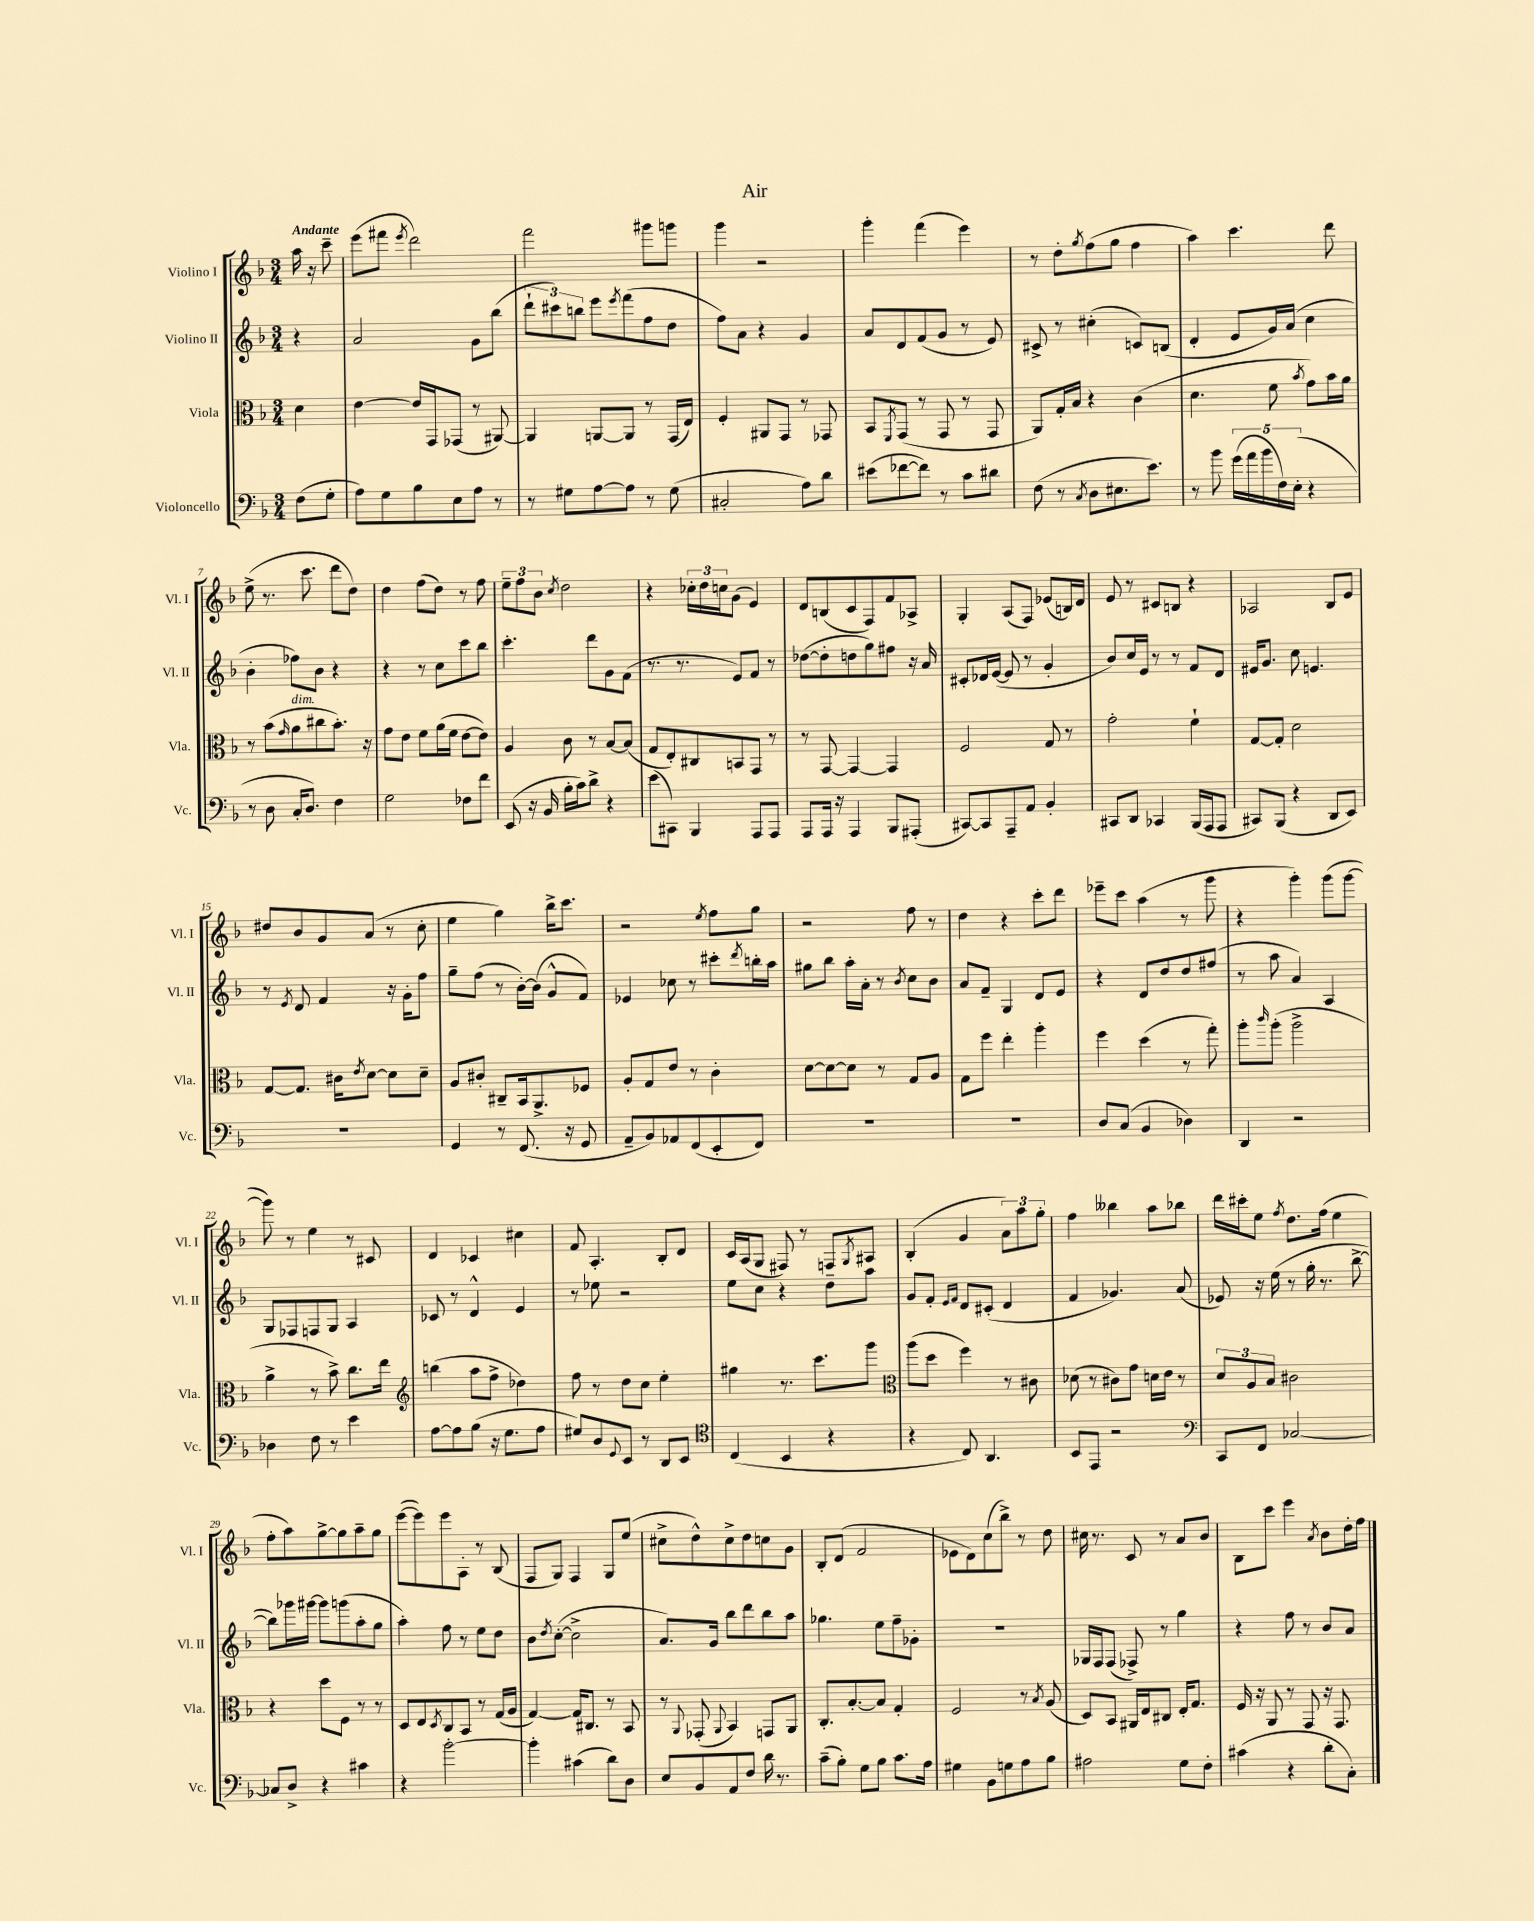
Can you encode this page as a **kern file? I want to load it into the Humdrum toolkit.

**kern	**kern	**kern	**kern
*staff4	*staff3	*staff2	*staff1
*clefF4	*clefC3	*clefG2	*clefG2
*k[b-]	*k[b-]	*k[b-]	*k[b-]
*M3/4	*M3/4	*M3/4	*M3/4
(8F	4d	4r	16aa
.	.	.	16r
8G'	.	.	8ccc~
=	=	=	=
8A)	[4e	2a	(8eee
8G	.	.	8fff#
.	.	.	8qeee
8B-	16e]	.	2ddd)
.	16GG	.	.
8E	(8GG-	.	.
8A	8r	8g	.
8r	[8AA#)	(8bb-	.
=	=	=	=
8r	4AA#]	12ddd`	2fff
.	.	12ccc#)	.
8G#	.	.	.
.	.	12bb	.
[8A	[8AA	8eee	.
.	.	8qeee	.
8A]	8AA]	(8fff	.
8r	8r	8ff	8ggg#
(8G#	(16GG	8dd	8ggg
.	16E)	.	.
=	=	=	=
2C#'	4F'	8ff)	4ggg
.	.	8a	.
.	8AA#	4r	2r
.	8GG	.	.
8A)	8r	4g	.
8d	8GG-	.	.
=	=	=	=
(8e#	8BB-	8a	4ggg'
.	8qFF	.	.
[8f-	(8GG	8d	.
8f-])	8r	(8f	(4fff
8r	8GG	8g	.
8c	8r	8r	4eee)
8d#	8GG	8e)	.
=	=	=	=
(8F	8AA)	8c#^	8r
8r	16G'	8r	8dd'
.	16B-	.	.
8qC	.	.	8qgg
8D	4r	(4cc#'	(8ff
8.E#	.	.	8gg
.	(4c	8c)	4ff
8.e)	.	.	.
.	.	(8B	.
=	=	=	=
8r	4.d	4d'	4aa)
8b-	.	.	.
(20g	.	8e	4.ccc
20a	.	.	.
20b-	.	.	.
.	8f	16g)	.
20F)	.	.	.
.	.	(16a	.
(20E'	.	.	.
.	8qb-	.	.
4r	8g)	4cc	.
.	16b-	.	8ddd
.	16a	.	.
=	=	=	=
8r	8r	4b-'	(8ee^
8D	(8b-	.	8.r
.	16qqg	.	.
16C'	8a	8ff-)	.
8.D)	.	.	8.ccc
.	8cc#	8b-	.
4F	8.b-')	4r	8ddd
.	.	.	8dd)
.	16r	.	.
=	=	=	=
2G	8g	4r	4dd
.	8e	.	.
.	8f	8r	(8ff
.	(16a	8cc	8dd)
.	16f	.	.
8F-	[8e	8ccc	8r
8f	8e])	8bb-	8ff
=	=	=	=
(8EE	4A	4.ccc'	12ee~
.	.	.	12ff
16r	.	.	.
.	.	.	12b-
16BB-	.	.	.
.	.	.	8qcc
16B-'	8c	.	2dd
16c)	.	.	.
8d^	8r	8ddd	.
4r	[8B-	8g	.
.	(8B-]	(8f	.
=	=	=	=
(8e	8G	8.r	4r
8CC#)	8E')	.	.
.	.	8.r	.
4BBB-	8C#	.	24cc-'
.	.	.	24dd
.	.	.	24cc
.	8BB	8e)	(8g
8AAA	8GG	8f	4e)
8AAA	8r	8r	.
=	=	=	=
8AAA	8r	([8dd-	8d
16AAA	[8GG	8dd-']	(8B
16r	.	.	.
4AAA	4GG_	8dd	8c
.	.	8gg)	8F)
8BBB-	4GG]	8ff#	8f
(8AAA#'	.	16r	8A-^
.	.	16a	.
=	=	=	=
[8CC#)	2F	8c#'	4G'
8CC#]	.	16d-	.
.	.	([16e	.
8AAA~	.	8e]	(8A
8AA	.	8r	8F)
4BB-'	8G	4g'	(8e-
.	8r	.	16B)
.	.	.	16d
=	=	=	=
8CC#	2g'	8b-)	8e
8DD	.	16cc	8r
.	.	16e	.
4CC-	.	8r	8c#
.	.	8r	8B
(16BBB-	4f`	8f	4r
16AAA	.	.	.
8AAA	.	8d	.
=	=	=	=
8CC#)	[8G	16e#	2A-
.	.	8.g	.
(8BBB-	8G']	.	.
4r	2d	8cc	.
.	.	4.e	.
8DD	.	.	8B-
8EE)	.	.	8e
=	=	=	=
2.r	[8G	8r	8dd#
.	.	8qe	.
.	8.G]	8d	8b-
.	.	4f	8g
.	16c#	.	.
.	8qe	.	.
.	[8d	.	(8a
.	8d]	16r	8r
.	.	16g'	.
.	8d~	8ff	8cc'
=	=	=	=
4GG	8A	8gg~	4ee
.	8c#'	(8ff	.
8r	8C#~	8r	4gg)
(8.FF	16BB-	[16b-')	.
.	8.AA^	(16b-]	.
.	.	8g^^	16bb-^
16r	.	.	8.ccc
8GG	8F-	8f)	.
=	=	=	=
8AA~	8A'	4e-	2r
8BB-)	8G	.	.
8AA-	8e	8cc-	.
(8FF	8r	8r	.
.	.	.	8qee
8EE'	4c'	8ccc#'	8ff
.	.	8qddd	.
8FF)	.	16bb'	8gg
.	.	16aa	.
=	=	=	=
2.r	[8d	8gg#	2r
.	8d_	8bb-	.
.	8d]	16aa'	.
.	.	16a'	.
.	8r	8r	.
.	.	8qb-	.
.	8G	8cc	8ff
.	8A	8b-	8r
=	=	=	=
2.r	8G	8a	4dd
.	8ff	8f~	.
.	4ee'	4G	4r
.	4aa'	8d	8ccc'
.	.	8e	8ddd
=	=	=	=
8D	4ff	4r	8eee-~
(8C	.	.	8ccc
4BB-	(4dd	8d	(4aa
.	.	8dd	.
4D-)	8r	8dd	8r
.	8gg')	(8ff#	8ggg
=	=	=	=
4DD	8aa'	8r	4r
.	16qqccc	.	.
.	(8aa'	8aa	.
2r	2aa^	4a)	4ggg')
.	.	4A	(8ggg
.	.	.	[8ggg
=	=	=	=
4D-	4a^	8G	8ggg])
.	.	8F-	8r
8F	8r	8F	4ee
8r	8b-^)	8G	.
4e	8.cc	4A	8r
.	.	.	8c#
.	16ee	.	.
=	=	=	=
*	*clefG2	*	*
[8A	(4bb	8c-	4d
8A]	.	8r	.
(8B-	8aa	4d^^	4c-
16r	8ff^	.	.
8.G	.	.	.
.	4dd-)	4e	4cc#
8A	.	.	.
=	=	=	=
8G#)	8ff	8r	8f
8D	8r	8ee-	4.A'
8qqGG	.	.	.
8EE	8dd	2r	.
8r	8cc	.	.
8DD	4ee'	.	8B-'
8EE	.	.	8d
=	=	=	=
*clefC4	*	*	*
(4C	4gg#	8ee	16c
.	.	.	(16A
.	.	8cc	8G
4BB-	8.r	4r	8F#)
.	.	.	8r
.	8.ccc	.	.
4r	.	8dd~	8F
.	.	.	8qG
.	8ggg	8aa	8A#
=	=	=	=
*	*clefC3	*	*
4r	(8aa	8g	(4B-'
.	8dd	8f'	.
.	.	16qqe	.
.	.	16qqf	.
8C)	4ff)	8d	4g
4.AA	.	(8c#'	.
.	8r	4d	12a)
.	.	.	12aa
.	8c#	.	.
.	.	.	12gg'
=	=	=	=
8BB-	(8d-	4f	4ff
8EE	8r	.	.
2r	8c#)	4.g-)	4bb--
.	8g	.	.
.	16d	.	8aa
.	16e	.	.
.	8r	(8a	8bb-
=	=	=	=
*clefF4	*	*	*
8CC	12d	8e-)	16ddd
.	.	.	16ccc#'
.	12A	.	.
8FF	.	16r	8ee
.	12B-	.	.
.	.	(16ee	.
.	.	.	8qff
[2C-	2c#	8r	8.dd
.	.	16gg'	.
.	.	8.r	(16ff
.	.	.	4ee
.	.	[8bb-^	.
=	=	=	=
8C-]	4r	8bb-])	8ff'
8D^	.	16ggg-	8aa)
.	.	[16ggg#	.
4r	8dd	8ggg#]	[8gg^
.	8F	(8ggg	8gg]
4c#	8r	8aa'	8aa~
.	8r	8gg	8gg
=	=	=	=
4r	8D	4aa')	([8eee
.	8E	.	8eee])
.	8qD	.	.
[2b-'	8C	8ff	8eee
.	8BB-	8r	8A'
.	8r	8ee	8r
.	(16G	8dd	(8B-
.	16A	.	.
=	=	=	=
4b-']	[4G)	8b-	8F
.	.	8qdd	.
.	.	([8cc'	8G)
(4c#	16G]	2cc^]	4F
.	8.C#	.	.
8d)	8r	.	8G
8D	8BB-	.	(8ee
=	=	=	=
8E	8r	8.a)	8cc#^
.	8qqAA	.	.
8BB-	(8GG-'	.	8dd^^)
.	.	16g	.
.	8qqAA	.	.
8AA	4BB-)	8bb-	8cc#^
8F	.	8ddd	8dd
16d	8GG	8bb-	8cc
8.r	.	.	.
.	8AA	8aa	8g
=	=	=	=
(8c~	8.C'	4.gg-	8B-'
8B-')	.	.	(8d
.	[8.B-'	.	.
8G	.	.	2f
8B-	8B-]	8ee	.
8.c	4G'	8ff~	.
.	.	8g-'	.
16A	.	.	.
=	=	=	=
4G#	2F	2.r	8e-
.	.	.	8d)
8BB-	.	.	(8cc
8G	.	.	8bb-^)
8A	8r	.	8r
.	8qB-	.	.
8B-	(8A	.	8dd
=	=	=	=
2A#	8D)	16G-	16cc#
.	.	16F	8.r
.	8BB-	(8F	.
.	16AA#	8F-^)	8c
.	16E	.	.
.	8C#	8r	8r
8G	16E'	4gg	8a
.	8.G	.	.
8F'	.	.	8b-
=	=	=	=
(4c#	16F	4r	8B-
.	16r	.	.
.	8AA	.	8ccc
4r	8r	8ff	4eee
.	8GG	8r	.
.	.	.	8qa
8d'	16r	8b-	8b-
.	8.GG	.	.
8C')	.	8a	16dd'
.	.	.	16ff
==	==	==	==
*-	*-	*-	*-
